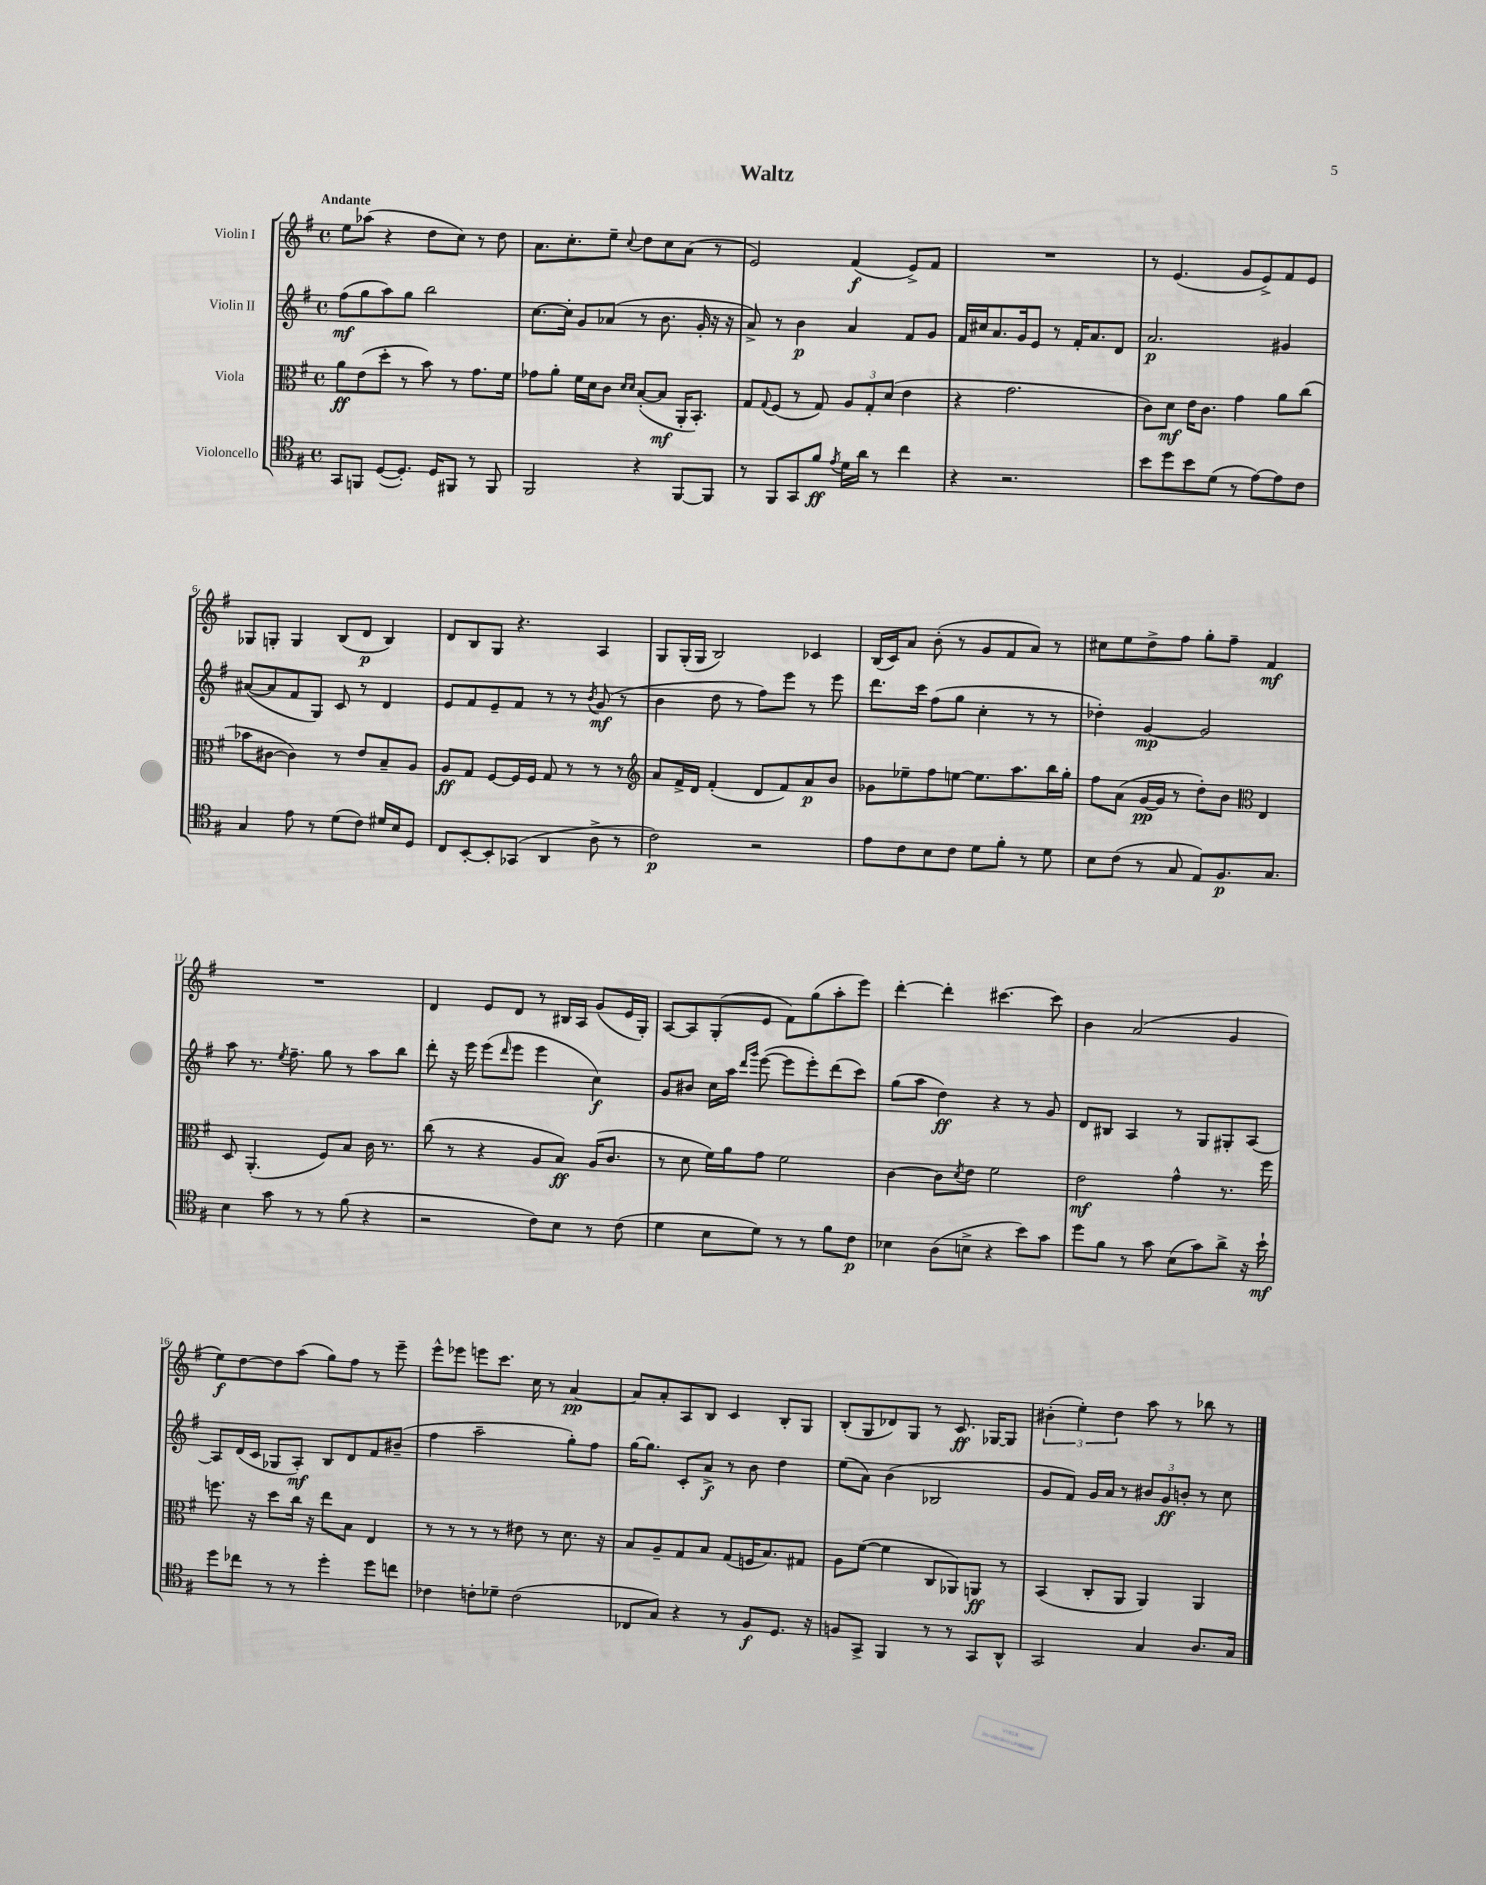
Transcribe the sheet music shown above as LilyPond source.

\header { title = "Waltz" }
<<
\new StaffGroup <<
\new Staff = "s0" \with { instrumentName = "Violin I" } {
    \clef treble \key g \major \defaultTimeSignature \time 4/4 \tempo "Andante"
    e''8 aes''8( r4 d''8 c''8) r8 d''8 |
    a'8. c''8.-. e''8-- \appoggiatura { c''8 } d''8 c''8 a'8( r8 |
    e'2) fis'4\f( e'8->) fis'8 |
    R1 |
    r8 e'4.( g'8 e'8->) fis'8 e'8 |
    ges8 g8-. g4 b8( d'8\p b4) |
    d'8 b8 g8 r4. a4 |
    g8 g16-.( g16 b2) ces'4 |
    b16( c'16) a'8 b'8-.( r8 g'8 fis'8 a'8) r8 |
    cis''8 e''8 d''8-> fis''8 g''8-. fis''8-- fis'4\mf |
    R1 |
    d'4 e'8 d'8 r8 bis16 a16 g'8( e'16 g16-.) |
    a8~ a8 g8-.( e'8 fis'8) g''8( a''8-. e'''8) |
    d'''4~-. d'''4-. cis'''4.~ cis'''8 |
    b'4 a'2( g'4 |
    e''8\f) d''8~ d''8 a''8( g''8) fis''8 r8 e'''8-- |
    e'''8-^ ees'''8 e'''8 c'''8. c''16 r8 a'4~\pp |
    a'8 a'8-. a8 b8 c'4 b8-. g8 |
    b8-.( g8 des'8) g8 r8 c'8.\ff ges16~ ges8 |
    \tuplet 3/2 { bis'4-.( e''4-.) d''4 } a''8 r8 bes''8 r8 \bar "|." |
}
\new Staff = "s1" \with { instrumentName = "Violin II" } {
    \clef treble \key g \major \defaultTimeSignature \time 4/4
    fis''8\mf( g''8 a''8) g''8 b''2 |
    c''8.~ c''16-. g'8 aes'8( r8 b'8. g'16-. r16 r16 |
    a'8->) r8 b'4\p a'4 fis'8 g'8 |
    fis'16 cis''16 a'8. g'16 e'8 r8 fis'16-. a'8. d'8 |
    a'2.\p gis'4 |
    ais'8~( ais'8 fis'8 g8) c'8 r8 d'4 |
    e'8 fis'8 e'8-- fis'8 r8 r8 \acciaccatura { b'8 } g'8\mf( r8 |
    b'4 d''8 r8 fis''8) e'''8 r8 e'''8 |
    d'''8. c'''16 fis''8( g''8 c''4-. r8 r8 |
    des''4-.) g'4~\mp g'2 |
    a''8 r8. \acciaccatura { e''8 } fis''8.-- g''8 r8 a''8 b''8 |
    d'''8-. r16 e'''16 e'''8( \grace { d'''16 } e'''8 e'''4 c''4\f) |
    g'8 bis'8 c''16 a''16 \grace { d'''16 g'''16 } e'''8~( e'''8 e'''8-.) d'''8( c'''8) |
    g''8( a''8 d''4\ff) r4 r8 g'8 |
    d'8 bis8 a4 r8 g8 gis8-. a8~ |
    a8 d'16( c'16 ges8 a8-.\mf) b8 d'8 fis'8 bis'8--( |
    fis''4 a''2-- g''8-.) fis''8 |
    g''16~ g''8. c'8-. a'8->\f r8 b'8 d''4 |
    e''8( a'8) b'4( bes2 |
    g'8 fis'8) g'16 a'16 r8 \tuplet 3/2 { bis'8 g'8\ff b'8-. } r8 c''8 \bar "|." |
}
\new Staff = "s2" \with { instrumentName = "Viola" } {
    \clef alto \key g \major \defaultTimeSignature \time 4/4
    a'8\ff e'8( d''8-. r8 b'8) r8 g'8. fis'16 |
    ges'8 a'8-. fis'16 d'16 c'8 \grace { d'16 d'16 } b8~-.( b8\mf a,16-. b,8.-.) |
    g8 \appoggiatura { g8 } fis8( r8 g8) \tuplet 3/2 { a8 g8-. d'8( } e'4 |
    r4 g'2. |
    c'8) d'8\mf e'16 c'8. g'4 a'8 c''8( |
    bes'8 cis'8~ cis'4) r8 e'8 b8-- a8 |
    a8\ff g8 fis8~ fis16 fis16 g8 r8 r8 r8 |
    \clef treble a'8 fis'16-> d'16 fis'4-.( d'8 fis'8) a'8\p b'8 |
    ges'8 ees''8-- fis''8 e''8~ e''8. a''8. b''16 g''16-. |
    fis''8 a'8( g'16~\pp g'16 r8 d''8-.) b'8 \clef alto e4 |
    d8 a,4.-.( fis8) b8 c'16 r8. |
    c''8( r8 r4 a8 b8\ff) a16( c'8. |
    r8 d'8 fis'16) a'16 g'8 fis'2 |
    c'4~ c'8 \acciaccatura { d'8 } e'8 fis'2 |
    e'2\mf g'4-^ r8. fis''16 |
    f''8. r16 d''8 c''16 r16 e''8 b8 e4 |
    r8 r8 r8 r8 eis'8 r8 d'8. r16 |
    b8 a8-- g8 b8 g8( f16 b8.) gis8 |
    a8 fis'8~( fis'4 c8 aes,8) a,8\ff r8 |
    b,4( c8-. a,8 a,4) a,4 \bar "|." |
}
\new Staff = "s3" \with { instrumentName = "Violoncello" } {
    \clef tenor \key g \major \defaultTimeSignature \time 4/4
    g,8 f,8 d8~( d8.-.) d16 fis,8 r8 fis,8 |
    fis,2 r4 fis,8~ fis,8 |
    r8 fis,8 g,8 fis'8\ff \acciaccatura { e'8 } d'16 a'16 r8 c''4 |
    r4 r2. |
    b'8 d''8 b'8 d'8( r8 e'8~) e'8 c'8 |
    g4 e'8 r8 d'8( c'8) dis'16 b16 d8 |
    c8 b,8~-. b,8-. ges,8( a,4 a8-> r8 |
    c'2\p) r2 |
    e'8 c'8 b8 c'8 d'8 fis'8-. r8 d'8 |
    b8 c'8( r8 g8 e8) fis8.\p g8. |
    b4 g'8 r8 r8 fis'8( r4 |
    r2 c'8) b8 r8 c'8( |
    d'4 b8 d'8) r8 r8 fis'8 c'8\p |
    bes4 a8( b8-> r4 b'8) g'8 |
    d''8 fis'8 r8 g'8 b8( g'8) a'8-> r16 b'16-!\mf |
    d''8 ces''8 r8 r8 d''4-. d''8 c''8 |
    ces'4 c'8-. des'8-- c'2( |
    ces8 g8) r4 r8 fis8\f d8. r16 |
    f8 g,8-> fis,4 r8 r8 g,8 a,8-^ |
    g,2 g4 a8. g16 \bar "|." |
}
>>
>>
